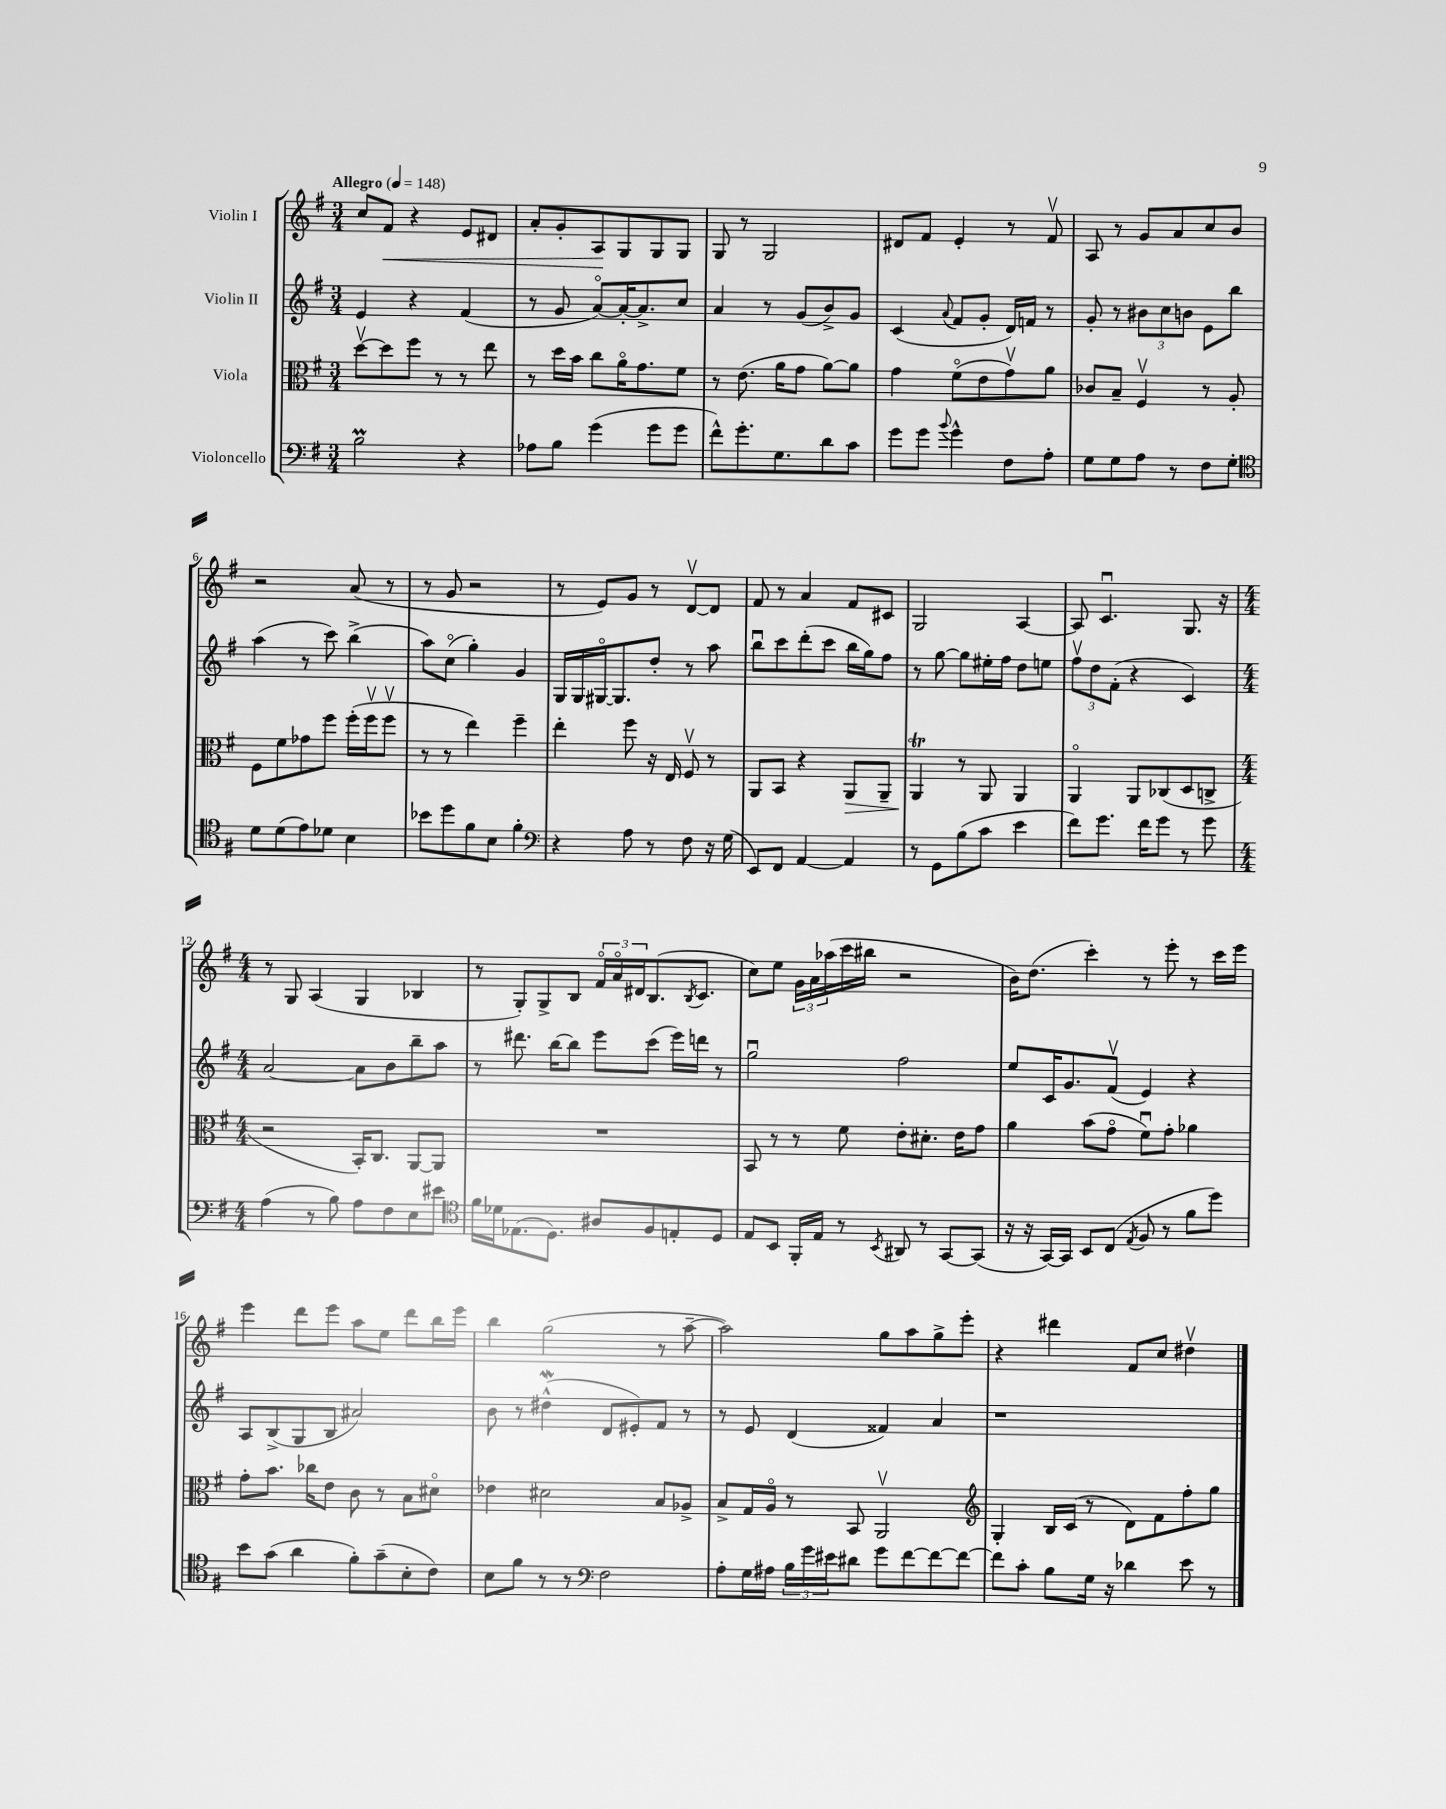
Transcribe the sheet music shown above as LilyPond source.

<<
\new StaffGroup <<
\new Staff = "s0" \with { instrumentName = "Violin I" } {
    \clef treble \key g \major \numericTimeSignature \time 3/4 \tempo "Allegro" 4 = 148
    c''8 fis'8\< r4 e'8 dis'8 |
    a'8-. g'8-. a8\! g8 g8 g8 |
    g8 r8 g2 |
    dis'8 fis'8 e'4-. r8 fis'8\upbow |
    a8 r8 g'8 a'8 c''8 b'8 |
    r2 a'8( r8 |
    r8 g'8 r2 |
    r8 e'8) g'8 r8 d'8~\upbow d'8 |
    fis'8 r8 a'4 fis'8 cis'8 |
    g2 a4~ |
    a8 c'4.\downbow g8. r16 |
    \numericTimeSignature \time 4/4 r8 g8 a4( g4 bes4 |
    r8 g8-.) g8-> b8 \tuplet 3/2 { fis'16\flageolet a'16\flageolet dis'16 } b8.( \acciaccatura { b8 } c'8. |
    c''8) e''8 \tuplet 3/2 { g'16 a'16 aes''16( } c'''16 bis''16 r2 |
    b'16) d''8.( c'''4-.) r8 e'''8-. r8 c'''16 e'''16 |
    e'''4 d'''8 e'''8 a''8 e''8 d'''8 b''16 e'''16 |
    b''4 g''2( r8 a''8~-- |
    a''2) g''8 a''8 g''8-> e'''8-. |
    r4 dis'''4 fis'8 c''8 dis''4\upbow \bar "|." |
}
\new Staff = "s1" \with { instrumentName = "Violin II" } {
    \clef treble \key g \major \numericTimeSignature \time 3/4
    e'4 r4 fis'4( |
    r8 g'8 a'8~\flageolet) a'16~-. a'8.-> c''8 |
    a'4 r8 g'8( b'8->) g'8 |
    c'4( \appoggiatura { a'8 } fis'8 g'8-. d'16) f'16 r8 |
    g'8-. r8 \tuplet 3/2 { bis'8 c''8 b'8 } e'8 b''8 |
    a''4( r8 c'''8) b''4->( |
    a''8) c''8\flageolet( g''4-.) g'4 |
    g16 g16 gis16~\flageolet gis8. d''8-. r8 a''8 |
    b''8\downbow c'''8 d'''8-.( c'''8 b''16 g''16) fis''8 |
    r8 g''8~ g''8 eis''16-. fis''16 d''8 e''8 |
    \tuplet 3/2 { fis''8\upbow d''8 fis'8-.( } r4 c'4) |
    \numericTimeSignature \time 4/4 a'2~ a'8 b'8 b''8-- a''8 |
    r8 dis'''8. b''16~ b''8 e'''8 c'''8( e'''16) d'''16 r8 |
    g''2\downbow fis''2 |
    e''8 c'16 g'8. fis'8\upbow( e'4) r4 |
    a8 b8->( g8 b8 ais'2) |
    b'8 r8 dis''4-^\mordent( d'8 eis'8-.) fis'8 r8 |
    r8 e'8 d'4( fisis'4) a'4 |
    r1 \bar "|." |
}
\new Staff = "s2" \with { instrumentName = "Viola" } {
    \clef alto \key g \major \numericTimeSignature \time 3/4
    d''8~\upbow d''8 fis''8 r8 r8 e''8 |
    r8 d''16 b'16 c''8 a'16\flageolet g'8. fis'8 |
    r8 e'8.( a'16 g'8 a'8~) a'8 |
    g'4 fis'8\flageolet( e'8 g'8\upbow) a'8 |
    ces'8 b8-- fis4\upbow r8 a8-. |
    fis8 fis'8 ges'8 fis''8 fis''16-.( fis''16\upbow fis''8\upbow |
    r8 r8 e''4) fis''4-- |
    e''4-. fis''8 r16 e16 fis8\upbow r8 |
    a,8 b,8 r4 a,8\> a,8-- |
    a,4\trill\! r8 a,8 a,4 |
    a,4\flageolet a,8 ces8( d8 c8-> |
    \numericTimeSignature \time 4/4 r2 b,16-.) c8. a,8~ a,8 |
    R1 |
    b,8 r8 r8 fis'8 e'8-. dis'8.-. e'16 g'8 |
    a'4 b'8( g'8\flageolet fis'8\downbow) g'8-. aes'4 |
    g'8-. b'8. ces''16 e'8 c'8 r8 b8 dis'8\flageolet |
    ees'4 dis'2 b8 aes8-> |
    b8-> g16 a16\flageolet r8 b,8 a,2\upbow |
    \clef treble g4-. b16 c'16( r8 d'8) fis'8 fis''8-. g''8 \bar "|." |
}
\new Staff = "s3" \with { instrumentName = "Violoncello" } {
    \clef bass \key g \major \numericTimeSignature \time 3/4
    b2\prall r4 |
    aes8 b8 g'4( g'8 g'8 |
    fis'8-^) g'8.-. g8. d'8 c'8 |
    g'8 g'8 \appoggiatura { b'8 } g'4-^ fis8 a8-. |
    g8 g8 a8 r8 fis8 g8-. |
    \clef tenor d'8 d'8( e'8) des'8 b4 |
    bes'8 d''8 fis'8 b8 fis'4-. |
    \clef bass r4 a8 r8 fis8 r16 g16( |
    e,8) fis,8 a,4~ a,4 |
    r8 g,8 b8( c'8 e'4 |
    fis'8) g'8. fis'16 g'8 r8 g'8 |
    \numericTimeSignature \time 4/4 a4( r8 b8) a8 fis8 e8 eis'8 |
    \clef tenor fis'16 des'16 ees8.( d8.) ais8 fis8 e8-. d8 |
    e8 b,8 fis,16-. e16 r8 \acciaccatura { b,8 } ais,8 r8 g,8~ g,8( |
    r16 r16 g,16~) g,16 b,8 c8( \acciaccatura { e8 } fis8 r8 fis'8 d''8) |
    b'8 g'8( a'4 fis'8-.) g'8--( b8-. c'8) |
    b8 fis'8 r8 r8 \clef bass fis2 |
    a8-. g16 ais16 \tuplet 3/2 { b16 g'16 eis'16 } dis'8 g'8 fis'8~ fis'8~ fis'8~ |
    fis'8 c'8-. b8 g16 r16 des'4 e'8 r8 \bar "|." |
}
>>
>>
